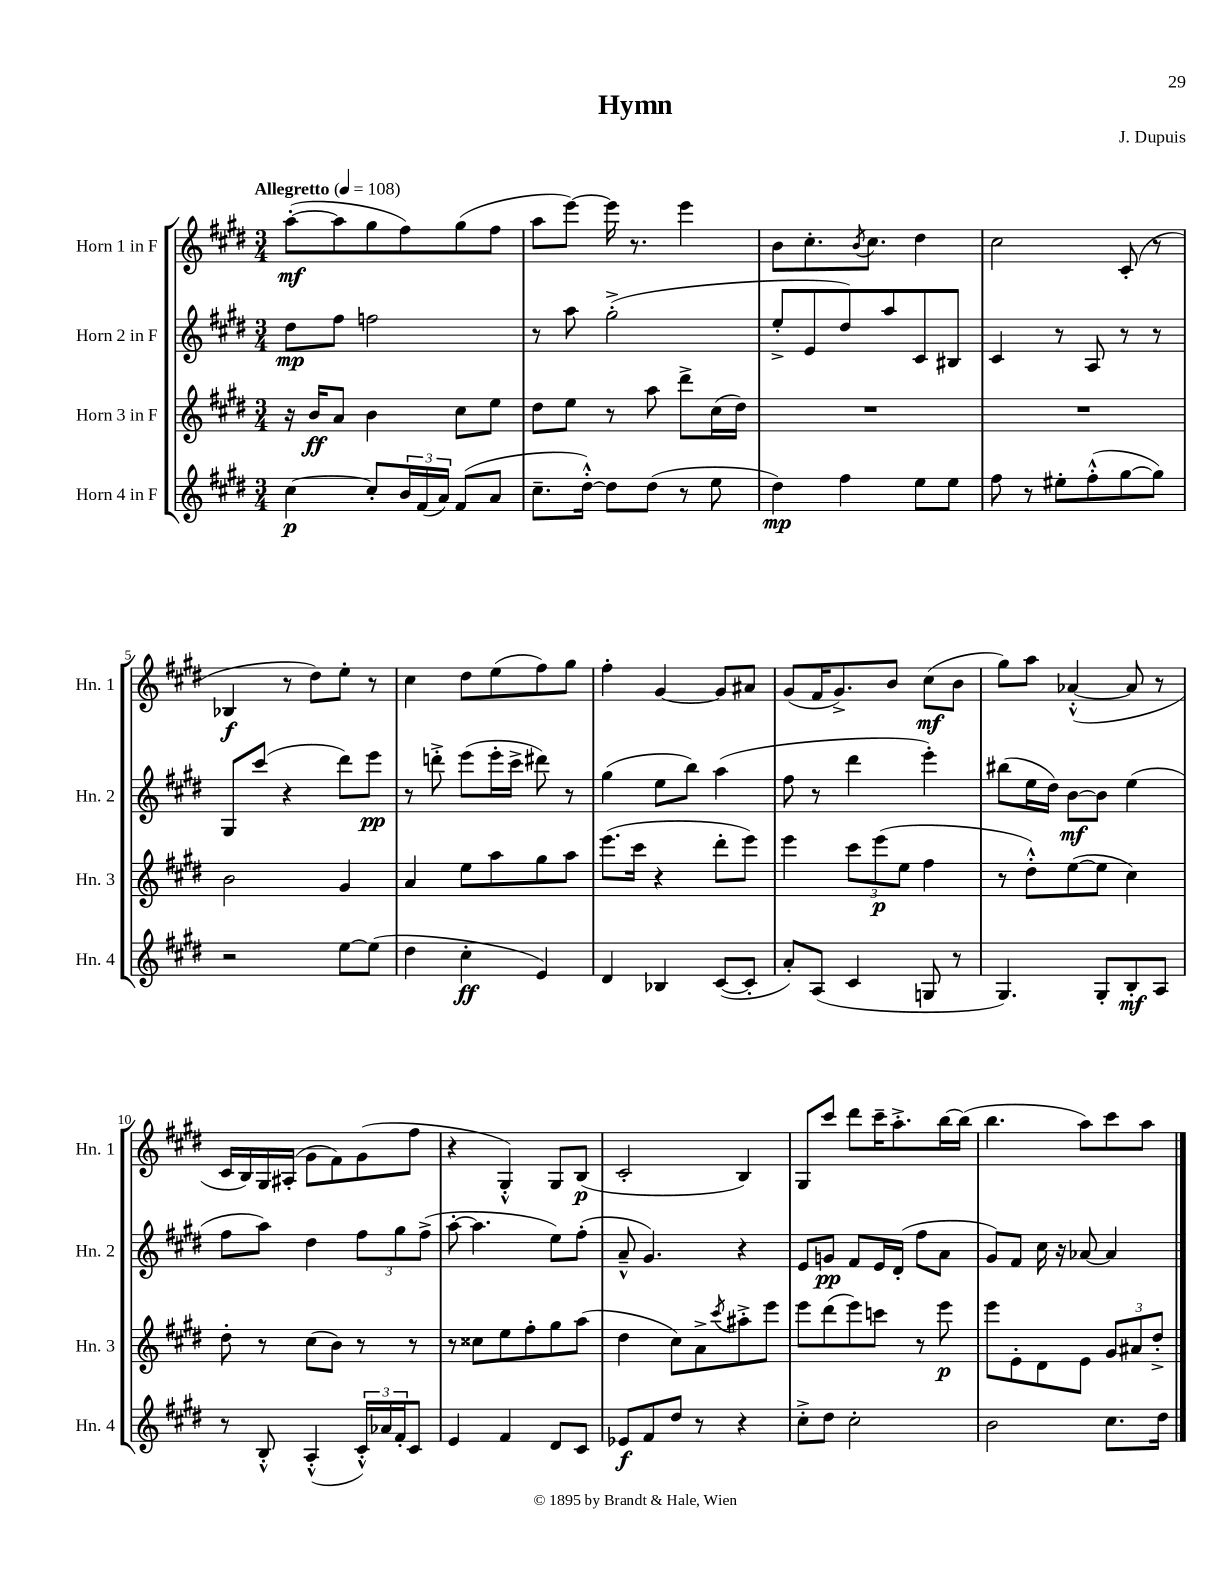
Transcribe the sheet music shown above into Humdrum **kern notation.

**kern	**dynam	**kern	**dynam	**kern	**dynam	**kern	**dynam
*part4	*part4	*part3	*part3	*part2	*part2	*part1	*part1
*staff4	*staff4	*staff3	*staff3	*staff2	*staff2	*staff1	*staff1
*I"Horn 4 in F	*	*I"Horn 3 in F	*	*I"Horn 2 in F	*	*I"Horn 1 in F	*
*I'Hn. 4	*	*I'Hn. 3	*	*I'Hn. 2	*	*I'Hn. 1	*
*clefG2	*	*clefG2	*	*clefG2	*	*clefG2	*
*k[f#c#g#d#]	*	*k[f#c#g#d#]	*	*k[f#c#g#d#]	*	*k[f#c#g#d#]	*
*M3/4	*	*M3/4	*	*M3/4	*	*M3/4	*
*MM108	*	*MM108	*	*MM108	*	*MM108	*
=1	=1	=1	=1	=1	=1	=1	=1
!	!	!	!	!	!	!LO:TX:a:B:t=Allegretto	!
[4cc#\	p	16r	.	8dd#\L	mp	([8aa'\L	mf
.	.	16b/KL	ff	.	.	.	.
.	.	8a/J	.	8ff#\J	.	8aa\]	.
8cc#'/L]	.	4b\	.	2ffn\	.	8gg#\	.
24b/L	.	.	.	.	.	8ff#\)	.
(24f#/	.	.	.	.	.	.	.
24a/JJ)	.	.	.	.	.	.	.
(8f#/L	.	8cc#\L	.	.	.	(8gg#\	.
8a/J	.	8ee\J	.	.	.	8ff#\J	.
=2	=2	=2	=2	=2	=2	=2	=2
8.cc#~\L	.	8dd#\L	.	8r	.	8aa\L	.
.	.	8ee\J	.	8aa\	.	[8eee\J)	.
[16dd#'^^\Jk)	.	.	.	.	.	.	.
8dd#\L]	.	8r	.	(2gg#'^\	.	16eee\]	.
.	.	.	.	.	.	8.r	.
(8dd#\J	.	8aa\	.	.	.	.	.
8r	.	8ddd#^\L	.	.	.	4eee\	.
8ee\	.	(16cc#\L	.	.	.	.	.
.	.	16dd#\JJ)	.	.	.	.	.
=3	=3	=3	=3	=3	=3	=3	=3
4dd#\)	mp	2.r	.	8ee'^/L	.	8b\L	.
.	.	.	.	8e/	.	8.cc#'\	.
4ff#\	.	.	.	8dd#/)	.	.	.
.	.	.	.	.	.	8qb/	.
.	.	.	.	.	.	8.cc#\J	.
.	.	.	.	8aa/	.	.	.
8ee\L	.	.	.	8c#/	.	4dd#\	.
8ee\J	.	.	.	8B#X/J	.	.	.
=4	=4	=4	=4	=4	=4	=4	=4
8ff#\	.	2.r	.	4c#/	.	2cc#\	.
8r	.	.	.	.	.	.	.
8ee#X'\L	.	.	.	8r	.	.	.
(8ff#'^^\	.	.	.	8A/	.	.	.
[8gg#\	.	.	.	8r	.	(8c#'/	.
8gg#\J])	.	.	.	8r	.	8r	.
!!LO:LB:g=z
=5	=5	=5	=5	=5	=5	=5	=5
2r	.	2b\	.	8G#/L	.	4B-X/	f
.	.	.	.	(8ccc#/J	.	.	.
.	.	.	.	4r	.	8r	.
.	.	.	.	.	.	8dd#\L)	.
[8ee\L	.	4g#/	.	8ddd#\L)	.	8ee'\J	.
(8ee\J]	.	.	.	8eee\J	pp	8r	.
=6	=6	=6	=6	=6	=6	=6	=6
4dd#\	.	4a/	.	8r	.	4cc#\	.
.	.	.	.	8dddn'^\	.	.	.
4cc#'\	ff	8ee\L	.	(8eee\L	.	8dd#\L	.
.	.	8aa\	.	16eee'\L	.	(8ee\	.
.	.	.	.	16ccc#^\JJ	.	.	.
4e/)	.	8gg#\	.	8ddd#X\)	.	8ff#\)	.
.	.	8aa\J	.	8r	.	8gg#\J	.
=7	=7	=7	=7	=7	=7	=7	=7
4d#/	.	(8.eee\L	.	(4gg#\	.	4ff#'\	.
.	.	16ccc#\Jk	.	.	.	.	.
4B-X/	.	4r	.	8ee\L	.	[4g#/	.
.	.	.	.	8bb\J)	.	.	.
([8c#/L	.	8ddd#'\L	.	(4aa\	.	8g#/L]	.
8c#'/J]	.	8eee\J)	.	.	.	8a#X/J	.
=8	=8	=8	=8	=8	=8	=8	=8
8a'/L)	.	4eee\	.	8ff#\	.	(8g#/L	.
(8A/J	.	.	.	8r	.	16f#/K	.
.	.	.	.	.	.	8.g#^/)	.
4c#/	.	12ccc#\L	.	4ddd#\	.	.	.
.	.	(12eee\	p	.	.	.	.
.	.	.	.	.	.	8b/J	.
.	.	12ee\J	.	.	.	.	.
8Gn/	.	4ff#\	.	4eee'\)	.	(8cc#\L	mf
8r	.	.	.	.	.	8b\J	.
=9	=9	=9	=9	=9	=9	=9	=9
4.G#/)	.	8r	.	(8bb#X\L	.	8gg#\L)	.
.	.	8dd#'^^\L)	.	16ee\L	.	8aa\J	.
.	.	.	.	16dd#\JJ)	.	.	.
.	.	([8ee\	.	[8b\L	mf	([4a-X'^^/	.
8G#'/L	.	8ee\J]	.	8b\J]	.	.	.
8B'/	mf	4cc#\)	.	(4ee\	.	8a-/]	.
8A/J	.	.	.	.	.	8r	.
!!LO:LB:g=z
=10	=10	=10	=10	=10	=10	=10	=10
8r	.	8dd#'\	.	8ff#\L	.	16c#/LL	.
.	.	.	.	.	.	16B/)	.
8B'^^/	.	8r	.	8aa\J)	.	16G#/	.
.	.	.	.	.	.	(16A#X'/JJ	.
(4A'^^/	.	(8cc#\L	.	4dd#\	.	8g#\L	.
.	.	8b\J)	.	.	.	8f#\)	.
24c#'^^/LL)	.	8r	.	12ff#\L	.	(8g#\	.
24a-X/	.	.	.	.	.	.	.
24f#'/J	.	.	.	12gg#\	.	.	.
8c#/J	.	8r	.	.	.	8ff#\J	.
.	.	.	.	(12ff#^\J	.	.	.
=11	=11	=11	=11	=11	=11	=11	=11
4e/	.	8r	.	[8aa'\	.	4r	.
.	.	8cc##X\L	.	4.aa\]	.	.	.
4f#/	.	8ee\	.	.	.	4G#'^^/)	.
.	.	8ff#'\	.	.	.	.	.
8d#/L	.	8gg#\	.	8ee\L)	.	8G#/L	.
8c#/J	.	(8aa\J	.	(8ff#'\J	.	(8B/J	p
=12	=12	=12	=12	=12	=12	=12	=12
8e-X/L	f	4dd#\	.	8a~^^/	.	2c#'/	.
8f#/	.	.	.	4.g#/)	.	.	.
8dd#/J	.	8cc#\L)	.	.	.	.	.
8r	.	8a^\	.	.	.	.	.
.	.	8qccc#/	.	.	.	.	.
4r	.	8aa#X'^\	.	4r	.	4B/)	.
.	.	8eee\J	.	.	.	.	.
=13	=13	=13	=13	=13	=13	=13	=13
8cc#'^\L	.	8eee\L	.	8e/L	.	8G#/L	.
8dd#\J	.	(8ddd#\	.	8gn/J	pp	8ccc#/J	.
2cc#'\	.	8eee\)	.	8f#/L	.	8ddd#\L	.
.	.	8cccn\J	.	16e/L	.	16ccc#~\K	.
.	.	.	.	(16d#'/JJ	.	8.aa'^\	.
.	.	8r	.	8ff#\L	.	.	.
.	.	8eee\	p	8a\J	.	[16bb\L	.
.	.	.	.	.	.	(16bb\JJ]	.
=14	=14	=14	=14	=14	=14	=14	=14
2b\	.	8eee\L	.	8g#/L)	.	4.bb\	.
.	.	8e'\	.	8f#/J	.	.	.
.	.	8d#\	.	16cc#\	.	.	.
.	.	.	.	16r	.	.	.
.	.	8e\J	.	[8a-X/	.	8aa\L)	.
8.cc#\L	.	12g#/L	.	4a-/]	.	8ccc#\	.
.	.	12a#X/	.	.	.	.	.
.	.	.	.	.	.	8aa\J	.
.	.	12dd#'^/J	.	.	.	.	.
16dd#\Jk	.	.	.	.	.	.	.
==	==	==	==	==	==	==	==
*-	*-	*-	*-	*-	*-	*-	*-
